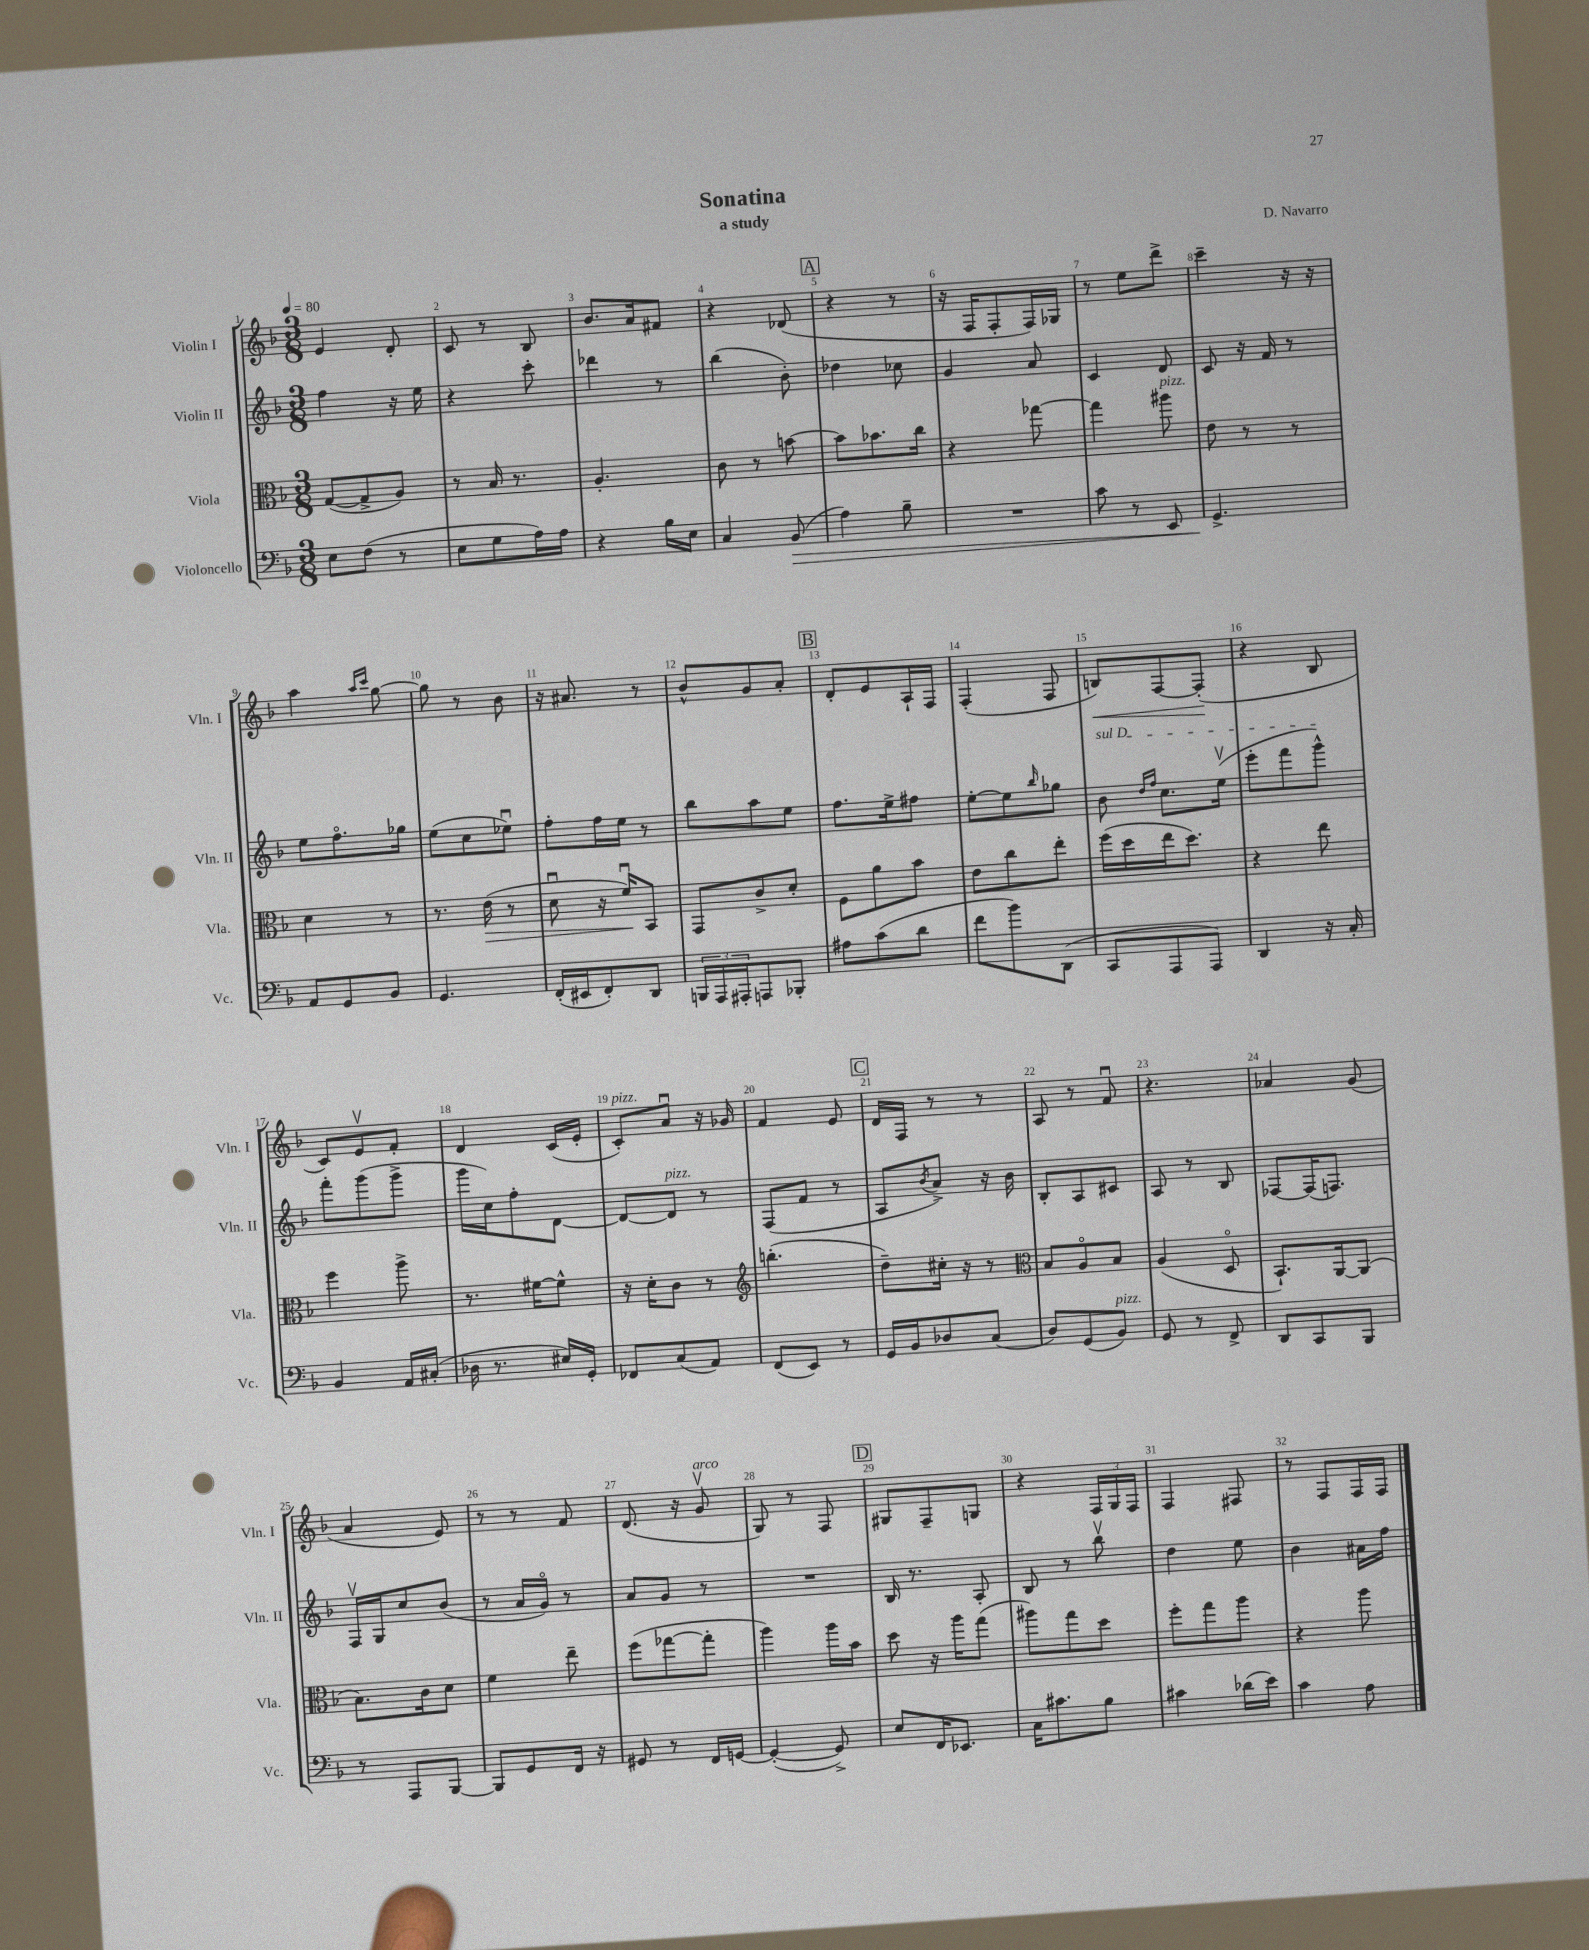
\header { title = "Sonatina" composer = "D. Navarro" subtitle = "a study" }
<<
\new StaffGroup <<
\new Staff = "s0" \with { instrumentName = "Violin I" shortInstrumentName = "Vln. I" } {
    \clef treble \key f \major \numericTimeSignature \time 3/8 \tempo 4 = 80
    e'4 d'8-. |
    c'8 r8 bes8 |
    bes'8. a'16 fis'8 |
    r4 des'8( |
    \mark \markup { \box "A" } r4 r8 |
    r16 f16 f8-. f16) ges16 |
    r8 e''8 d'''8-> |
    c'''4-- r16 r16 |
    a''4 \grace { a''16 c'''16 } g''8~ |
    g''8 r8 bes'8 |
    r16 ais'8. r8 |
    bes'8-^ g'8 a'8-. |
    \mark \markup { \box "B" } d'8-. e'8 a16-! f16 |
    f4-.( f8 |
    b8\<) f8~ f8-.\!( |
    r4 bes8 |
    c'8) e'8\upbow f'8-. |
    d'4 c'16( e'16-. |
    c'8-.^\markup { \italic "pizz." }) a'8\downbow r16 ges'16 |
    f'4 e'8 |
    \mark \markup { \box "C" } d'16 f16 r8 r8 |
    a8 r8 f'8\downbow |
    r4. |
    aes'4 g'8( |
    a'4 e'8) |
    r8 r8 f'8 |
    d'8.( r16 g'8\upbow^\markup { \italic "arco" } |
    g8) r8 f8 |
    \mark \markup { \box "D" } gis8 f8-- g8 |
    r4 \tuplet 3/2 { f16 g16 f16 } |
    f4 fis8 |
    r8 f8 f16 f16 \bar "|." |
}
\new Staff = "s1" \with { instrumentName = "Violin II" shortInstrumentName = "Vln. II" } {
    \clef treble \key f \major \numericTimeSignature \time 3/8
    f''4 r16 e''16 |
    r4 c'''8-. |
    des'''4 r8 |
    bes''4( bes'8-.) |
    \mark \markup { \box "A" } des''4 ces''8 |
    g'4 a'8 |
    c'4 d'8 |
    c'8 r16 f'16 r8 |
    e''8 f''8.\flageolet ges''16 |
    e''8( c''8 ees''8\downbow) |
    f''8-. f''16 e''16 r8 |
    bes''8 a''8 e''8 |
    \mark \markup { \box "B" } f''8. e''16-> fis''8 |
    e''8~-. e''8 \grace { bes''16 } ges''8 |
    \once \override TextSpanner.bound-details.left.text = \markup { \italic "sul D" } bes'8\startTextSpan \grace { d''16 f''16 } c''8. e''16\upbow( |
    e'''8-. f'''8 g'''8-^\stopTextSpan) |
    f'''8-. g'''8( g'''8-> |
    g'''16 c''16) f''8-. d'8~ |
    d'8~ d'8^\markup { \italic "pizz." } r8 |
    f8( f'8 r8 |
    \mark \markup { \box "C" } a8 \acciaccatura { bes'8 } a'8->) r16 bes'16 |
    bes8-. a8 cis'8 |
    a8 r8 bes8 |
    fes8~ fes16( f8.) |
    f16\upbow g16 c''8 bes'8( |
    r8 a'16 g'16\flageolet) r8 |
    a'8 g'8 r8 |
    R4. |
    \mark \markup { \box "D" } bes16 r8. a8-. |
    bes8 r8 bes''8\upbow |
    d''4 e''8 |
    bes'4 ais'16 f''16 \bar "|." |
}
\new Staff = "s2" \with { instrumentName = "Viola" shortInstrumentName = "Vla." } {
    \clef alto \key f \major \numericTimeSignature \time 3/8
    g8~( g8-> a8) |
    r8 bes16 r8. |
    a4.-. |
    c'8 r8 b'8~ |
    \mark \markup { \box "A" } b'8 bes'8. c''16 |
    r4 ges''8~ |
    ges''4 ais''8^\markup { \italic "pizz." } |
    e'8 r8 r8 |
    d'4 r8 |
    r8. e'16\>( r8 |
    d'8\downbow r16 f'16\downbow\!) bes,8 |
    g,8 c'8-> d'8-. |
    \mark \markup { \box "B" } f8 a'8 bes'8 |
    e'8 c''8 e''8-. |
    f''16( d''16 e''16 d''8.) |
    r4 e''8 |
    f''4 a''8-> |
    r8. fis'16~ fis'8-^ |
    r16 d'16-. c'8 r8 |
    \clef treble b''4.-.( |
    \mark \markup { \box "C" } d''8--) cis''16-. r16 r8 |
    \clef alto bes8 a8\flageolet bes8 |
    a4( d8\flageolet |
    bes,8.-!) a,16~ a,8( |
    bes8.) c'16 d'8 |
    f'4 e''8-- |
    f''8( ges''8~ ges''8-. |
    a''4) a''16 bes'16 |
    \mark \markup { \box "D" } d''8 r16 a''16 g''8( |
    ais''8) g''8 d''8 |
    f''8-. g''8 a''8 |
    r4 a''8 \bar "|." |
}
\new Staff = "s3" \with { instrumentName = "Violoncello" shortInstrumentName = "Vc." } {
    \clef bass \key f \major \numericTimeSignature \time 3/8
    e8 f8( r8 |
    e8 g8 a16) a16 |
    r4 bes16 e16 |
    c4 bes,8\>( |
    \mark \markup { \box "A" } a4) bes8-- |
    R4. |
    c'8 r8 e,8 |
    g,4.->\! |
    a,8 g,8 bes,8 |
    g,4. |
    f,16-.( eis,16 f,8-.) d,8 |
    \tuplet 3/2 { b,,16 a,,16 ais,,16-. } a,,8 bes,,8-. |
    \mark \markup { \box "B" } ais8 c'8( d'8 |
    f'8 bes'8) d,8( |
    c,8 a,,8 a,,8) |
    d,4 r16 c16-. |
    bes,4 a,16 cis16-.( |
    des16 r8. eis16) g,16-. |
    fes,8 c8( a,8) |
    f,8( e,8) r8 |
    \mark \markup { \box "C" } g,16 bes,16 des8 c8( |
    d8) g,8( bes,8^\markup { \italic "pizz." }) |
    g,8 r8 f,8-> |
    d,8 c,8 bes,,8 |
    r8 a,,8 bes,,8~ |
    bes,,8 g,8 f,16 r16 |
    gis,8 r8 f,16 g,16~ |
    g,4~-.( g,8->) |
    \mark \markup { \box "D" } e8 f,16 ees,8. |
    c16 cis'8. bes8 |
    cis'4 des'16( e'16) |
    c'4 a8 \bar "|." |
}
>>
>>
\layout { \context { \Score \override BarNumber.break-visibility = ##(#f #t #t) barNumberVisibility = #all-bar-numbers-visible } }
